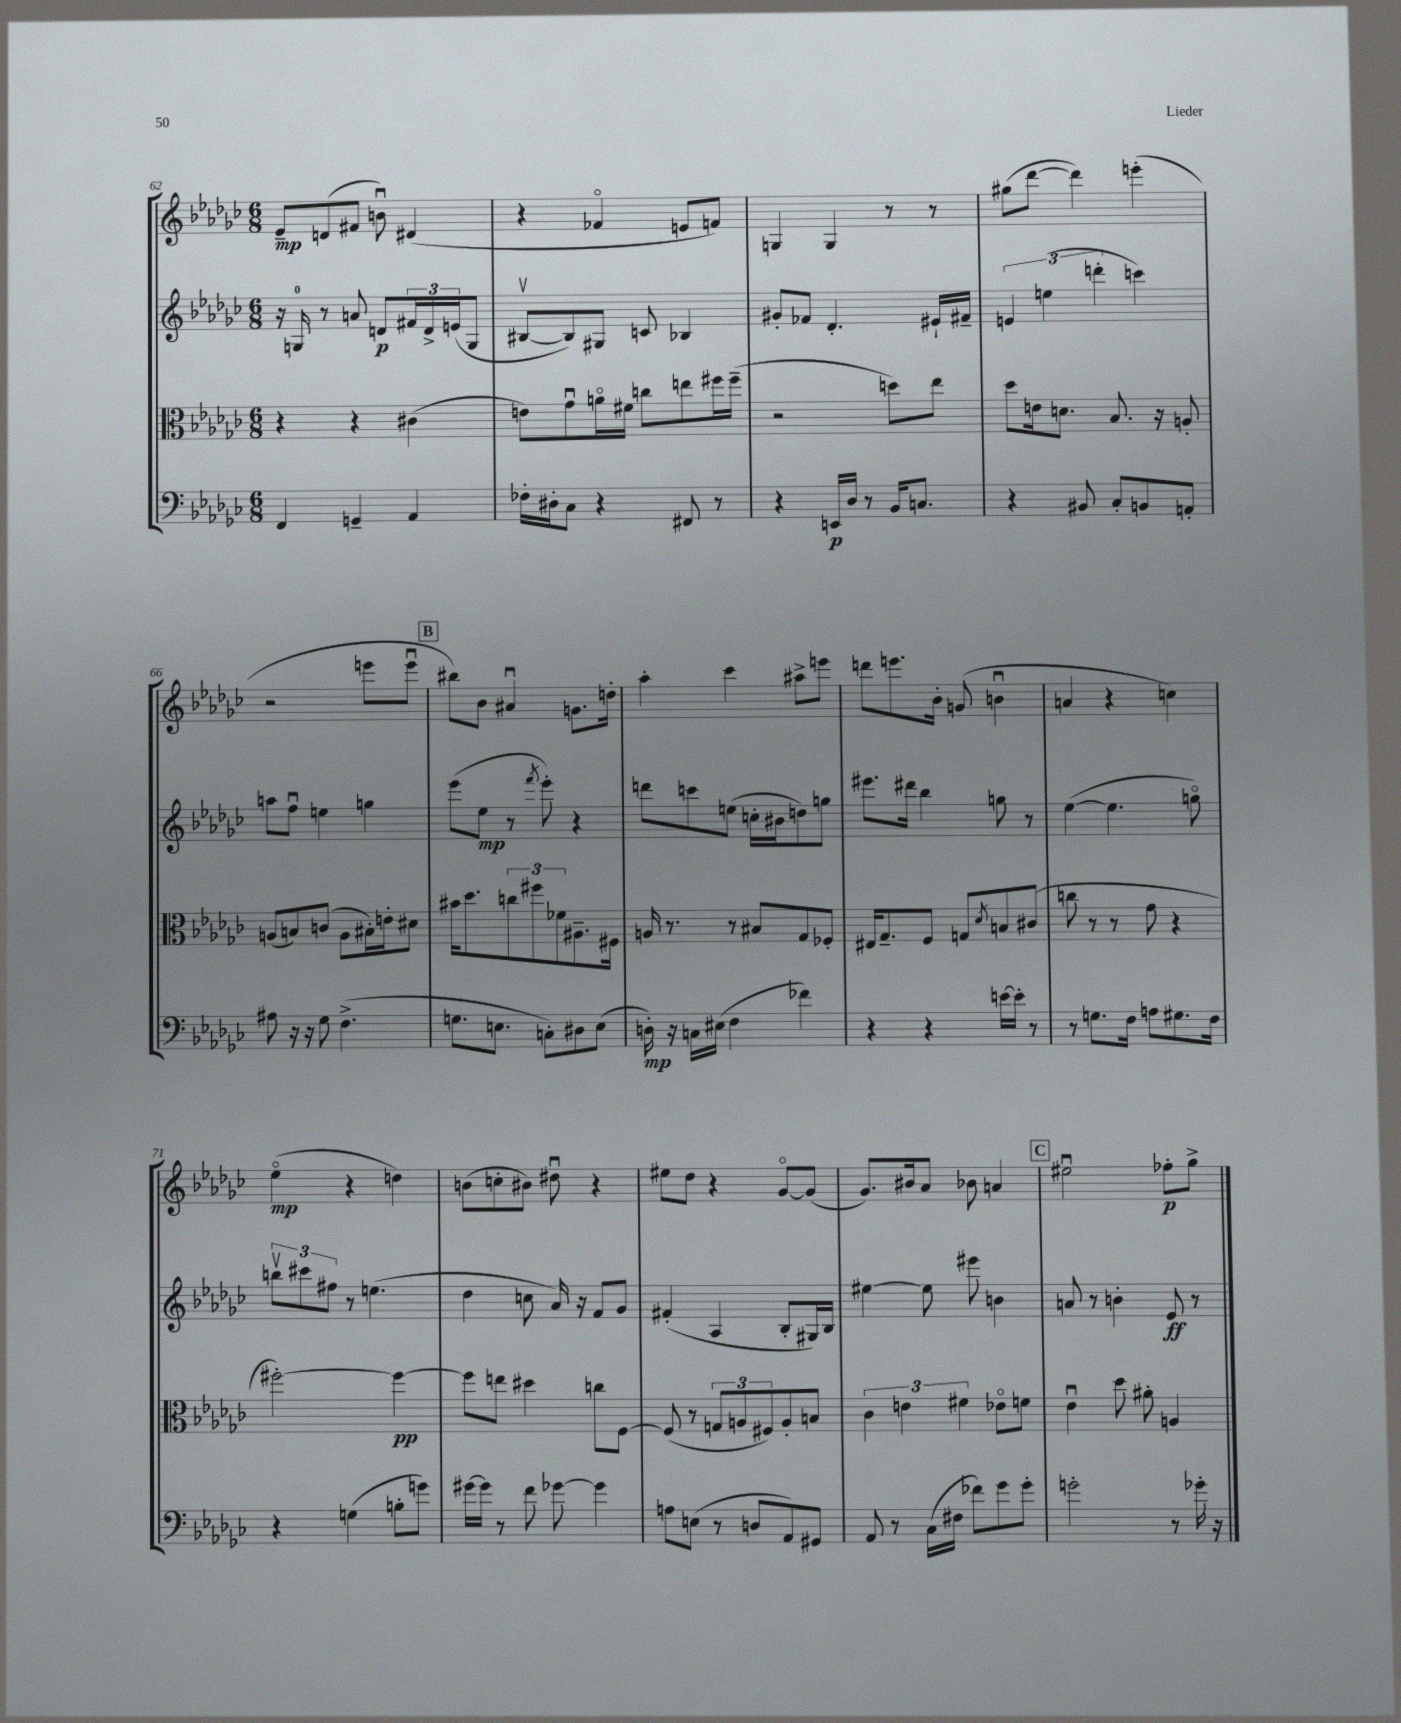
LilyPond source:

<<
\new StaffGroup <<
\new Staff = "s0" {
    \clef treble \key ges \major \numericTimeSignature \time 6/8
    ees'8--\mp d'8( fis'8 b'8\downbow) dis'4( |
    r4 fes'4\flageolet e'8 f'8) |
    g4 g4 r8 r8 |
    gis''8( des'''8~ des'''4) e'''4-.( |
    r2 e'''8 e'''8\downbow |
    \mark \markup { \box "B" } bis''8) bes'8 ais'4\downbow g'8. d''16-. |
    aes''4-. ces'''4 ais''8-> e'''8 |
    d'''8 e'''8. bes'16-. g'8( b'4\downbow |
    a'4 r4 c''4) |
    ees''4\flageolet\mp( r4 d''4) |
    b'8( c''8-. bis'8) dis''8\downbow r4 |
    eis''8 des''8 r4 ges'8~\flageolet ges'8( |
    ges'8.) bis'16 aes'8 bes'8 a'4 |
    \mark \markup { \box "C" } eis''2\downbow fes''8-.\p ges''8-> \bar "|." |
}
\new Staff = "s1" {
    \clef treble \key ges \major \numericTimeSignature \time 6/8
    r16 g16-0 r8 a'8 d'8\p \tuplet 3/2 { fis'16 d'16-> e'16( } g8 |
    bis8~\upbow bis8) gis8 c'8 bes4 |
    gis'8-. fes'8 des'4.-. eis'16-! fis'16-- |
    \tuplet 3/2 { e'4 e''4( d'''4-. } c'''4) |
    a''8 f''8\downbow e''4 g''4 |
    \mark \markup { \box "B" } ees'''8( ees''8\mp r8 \acciaccatura { f'''8 } ees'''8-.) r4 |
    d'''8 c'''8 e''8( c''16-. bis'16 d''8) g''8 |
    eis'''8. dis'''16 bes''4 g''8 r8 |
    ees''4~( ees''4. g''8\flageolet) |
    \tuplet 3/2 { b''8\upbow cis'''8 fis''8 } r8 e''4.( |
    des''4 c''8 aes'16) r16 f'8 ges'8 |
    fis'4-.( aes4 bes8-. gis16) bes16 |
    eis''4~ eis''8 eis'''8 b'4 |
    \mark \markup { \box "C" } a'8 r8 b'4-. ees'8\ff r8 \bar "|." |
}
\new Staff = "s2" {
    \clef alto \key ges \major \numericTimeSignature \time 6/8
    r4 r4 cis'4( |
    e'8) ges'8\downbow a'16\flageolet fis'16 c''8 e''8 fis''16 fis''16--( |
    r2 d''8) ees''8 |
    des''8 e'16 d'8. bes8. r16 a8-. |
    a8( b8) c'8( a8 bis16-.) e'16-. dis'8 |
    \mark \markup { \box "B" } bis'16 des''8. \tuplet 3/2 { c''8 fis''8 fes'8 } ais8.-- fis16 |
    a16 r8. r8 bis8 ges8 fes8-. |
    eis16 ges8.-- f8 g8 \acciaccatura { des'8 } b8 cis'8( |
    c''8 r8 r8 ges'8 r4 |
    fis''2~-.) fis''4~\pp |
    fis''8 e''8 dis''4 c''8 f8~ |
    f8( r8 \tuplet 3/2 { g8 a8 fis8) } a8-. b8 |
    \tuplet 3/2 { ces'4 e'4 fis'4 } ees'8\flageolet f'8 |
    \mark \markup { \box "C" } ees'4\downbow des''8 ais'8-. a4 \bar "|." |
}
\new Staff = "s3" {
    \clef bass \key ges \major \numericTimeSignature \time 6/8
    f,4 g,4-- aes,4 |
    fes16-. dis16-. ces8 r4 fis,8 r8 |
    r4 e,16\p des16 r8 bes,16 c8. |
    r4 bis,8 ces8-. b,8 a,8-. |
    ais8 r16 r16 ges8 f4.->( |
    \mark \markup { \box "B" } g8. e8. c8-.) dis8 e8( |
    d16-.\mp) r16 c16 eis16( f4 fes'4) |
    r4 r4 e'16~ e'16-. r8 |
    r8 g8. f16 a8 gis8. f16 |
    r4 g4( b8-. g'8) |
    gis'16~ gis'16 r8 f'8 ges'8~ ges'4 |
    a8 e8( r8 d8 aes,8) gis,8 |
    aes,8 r8 ces16( fis16 fes'8) ges'8 ges'8-. |
    \mark \markup { \box "C" } g'2-. r8 ges'16-. r16 \bar "|." |
}
>>
>>
\layout { \context { \Score currentBarNumber = #62 } }
